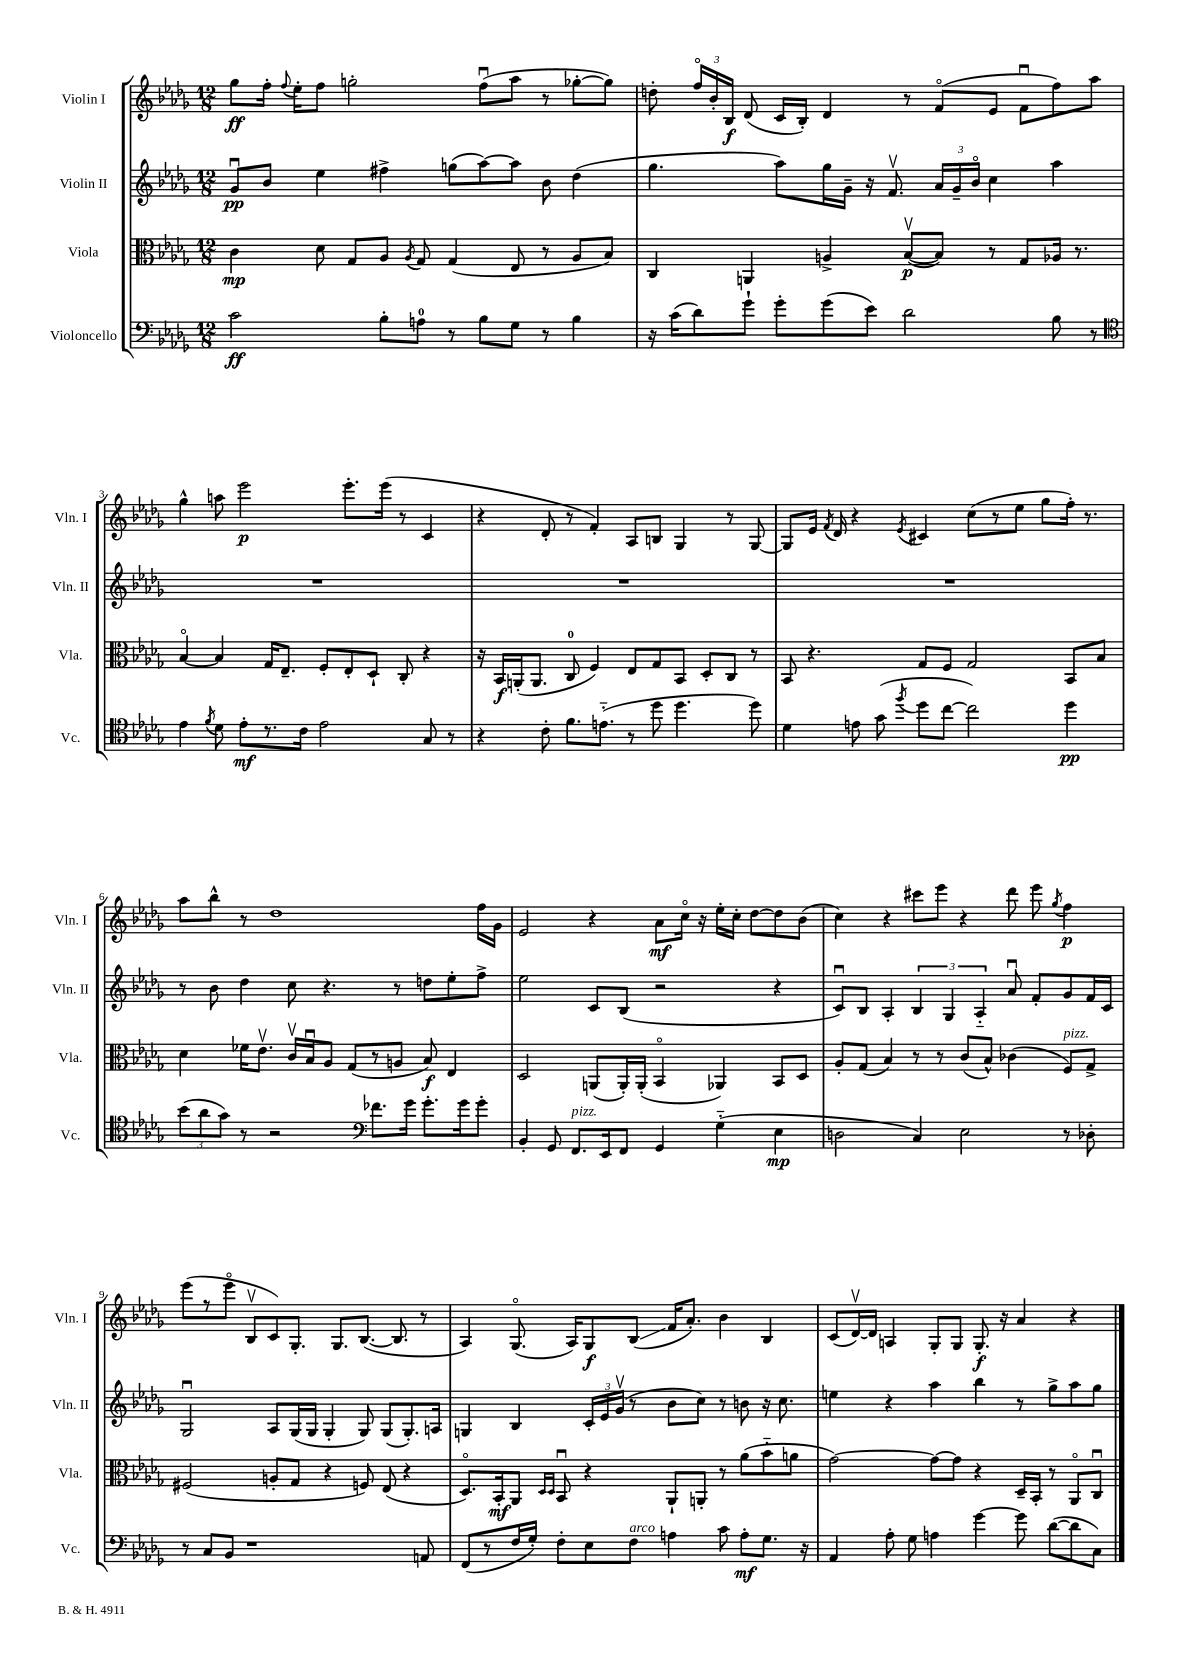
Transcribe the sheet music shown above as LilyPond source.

<<
\new StaffGroup <<
\new Staff = "s0" \with { instrumentName = "Violin I" shortInstrumentName = "Vln. I" } {
    \clef treble \key des \major \numericTimeSignature \time 12/8
    \autoBeamOff ges''8[\ff f''16]-. \appoggiatura { f''8 } ees''16[-. f''8] g''2-. f''8[\downbow( aes''8] r8 ges''8[~-. ges''8]) |
    d''8-. \tuplet 3/2 { f''16[\flageolet bes'16-. bes16]\f } des'8( c'16[ bes16]-.) des'4 r8 f'8[\flageolet( ees'8] f'8[\downbow f''8) aes''8] |
    ges''4-^ a''8 ees'''2\p ees'''8.[-. ees'''16]( r8 c'4 |
    r4 des'8-. r8 f'4-.) aes8[ b8] ges4 r8 ges8~ |
    ges8[ ees'16] \acciaccatura { f'8 } des'16 r4 \acciaccatura { ees'8 } cis'4 c''8[( r8 ees''8] ges''8[ f''16]-.) r8. |
    aes''8[ bes''8]-^ r8 des''1 f''16[ ges'16] |
    ees'2 r4 aes'8[\mf c''16]\flageolet r16 ees''16[-. c''16]-. des''8[~ des''8 bes'8]( |
    c''4) r4 cis'''8[ ees'''8] r4 des'''8 ees'''8 \acciaccatura { ges''8 } f''4\p |
    ees'''8[( r8 ees'''8]\flageolet bes8[\upbow c'8) ges8.]-. ges8.[ bes8.]~( bes8. r8 |
    aes4) ges8.\flageolet( aes16[) ges8\f bes8]\glissando( f'16[ aes'8.]-.) bes'4 bes4 |
    c'8[( des'16~\upbow) des'16] a4 ges8[-. ges8] ges8.-.\f r16 aes'4 r4 \bar "|." |
}
\new Staff = "s1" \with { instrumentName = "Violin II" shortInstrumentName = "Vln. II" } {
    \clef treble \key des \major \numericTimeSignature \time 12/8
    \autoBeamOff ges'8[\downbow\pp bes'8] ees''4 fis''4-> g''8[( aes''8~) aes''8] bes'8 des''4( |
    ges''4. aes''8[) ges''16 ges'16]-- r16 f'8.\upbow \tuplet 3/2 { aes'16[ ges'16-- bes'16]\flageolet } c''4 aes''4 |
    R1. |
    R1. |
    R1. |
    r8 bes'8 des''4 c''8 r4. r8 d''8[ ees''8-. f''8]-> |
    ees''2 c'8[ bes8]( r2 r4 |
    c'8[\downbow) bes8] aes4-. \tuplet 3/2 { bes4 ges4 aes4-_ } aes'8\downbow f'8[-. ges'8 f'16 c'16] |
    ges2\downbow aes8[ ges16( ges16] ges4-. ges8) ges8[( ges8.-.) a16] |
    g4 bes4 \tuplet 3/2 { c'16[-. ees'16 ges'16]\upbow( } r8 bes'8[ c''8]) r8 b'8 r16 c''8. |
    e''4 r4 aes''4 bes''4 r8 ges''8[-> aes''8 ges''8] \bar "|." |
}
\new Staff = "s2" \with { instrumentName = "Viola" shortInstrumentName = "Vla." } {
    \clef alto \key des \major \numericTimeSignature \time 12/8
    \autoBeamOff c'4\mp des'8 ges8[ aes8] \acciaccatura { aes8 } ges8 ges4( ees8 r8 aes8[ bes8]) |
    c4 a,4 a4-> bes8[~\upbow\p( bes8]) r8 ges8[ aes16] r8. |
    bes4~\flageolet bes4 ges16[ ees8.]-- f8[-. ees8-. des8]-! c8-. r4 |
    r16 bes,16[\f a,16-.( a,8.] c8-0 f4) ees8[ ges8 bes,8] des8[-. c8] r8 |
    bes,8 r4. ges8[ f8] ges2 bes,8[ bes8] |
    des'4 fes'16[ ees'8.]\upbow c'16[\upbow bes16\downbow aes8] ges8[( r8 a8] bes8\f) ees4 |
    des2 a,8[( a,16-.) a,16]-.( bes,4\flageolet aes,4) bes,8[ des8] |
    aes8[-. ges8]( bes4) r8 r8 c'8[( bes8]-^) ces'4( f8[^\markup { \italic "pizz." }) ges8]-> |
    fis2( a8[-. ges8] r4 f8) ees8( r4 |
    des8.[\flageolet) bes,16-.\mf aes,8] \grace { des16[ des16] } bes,8\downbow r4 aes,8[-! a,8]-. r8 aes'8[( bes'8-_ a'8] |
    ges'2~) ges'8[~ ges'8] r4 des16[-- bes,16]-. r8 aes,8[\flageolet c8]\downbow \bar "|." |
}
\new Staff = "s3" \with { instrumentName = "Violoncello" shortInstrumentName = "Vc." } {
    \clef bass \key des \major \numericTimeSignature \time 12/8
    \autoBeamOff c'2\ff bes8[-. a8]-0 r8 bes8[ ges8] r8 bes4 |
    r16 c'16[( des'8) ges'8]-! ges'8[-. ges'8( ees'8]) des'2 bes8 r8 |
    \clef tenor ees'4 \acciaccatura { f'8 } des'8 ees'8[-.\mf r8. c'16] ees'2 ges8 r8 |
    r4 c'8-. f'8.[ e'8.]-_( r8 des''8 des''4. des''8) |
    des'4 e'8 ges'8( \acciaccatura { f''8 } des''8[ c''8]~ c''2) des''4\pp |
    \tuplet 3/2 { bes'8[( aes'8 ges'8]) } r8 r2 \clef bass fes'8.[ ges'16] ges'8.[-. ges'16 ges'8]-. |
    bes,4-. ges,8 f,8.[^\markup { \italic "pizz." } ees,16 f,8] ges,4 ges4-_( ees4\mp |
    d2 c4) ees2 r8 des8-. |
    r8 c8[ bes,8] r1 a,8 |
    f,8[( r8 f16 ges16]-.) f8[-. ees8 f8]^\markup { \italic "arco" } a4 c'8 a8[-.\mf ges8.] r16 |
    aes,4 aes8-. ges8 a4 ges'4~ ges'8 des'8[~( des'8 c8]) \bar "|." |
}
>>
>>
